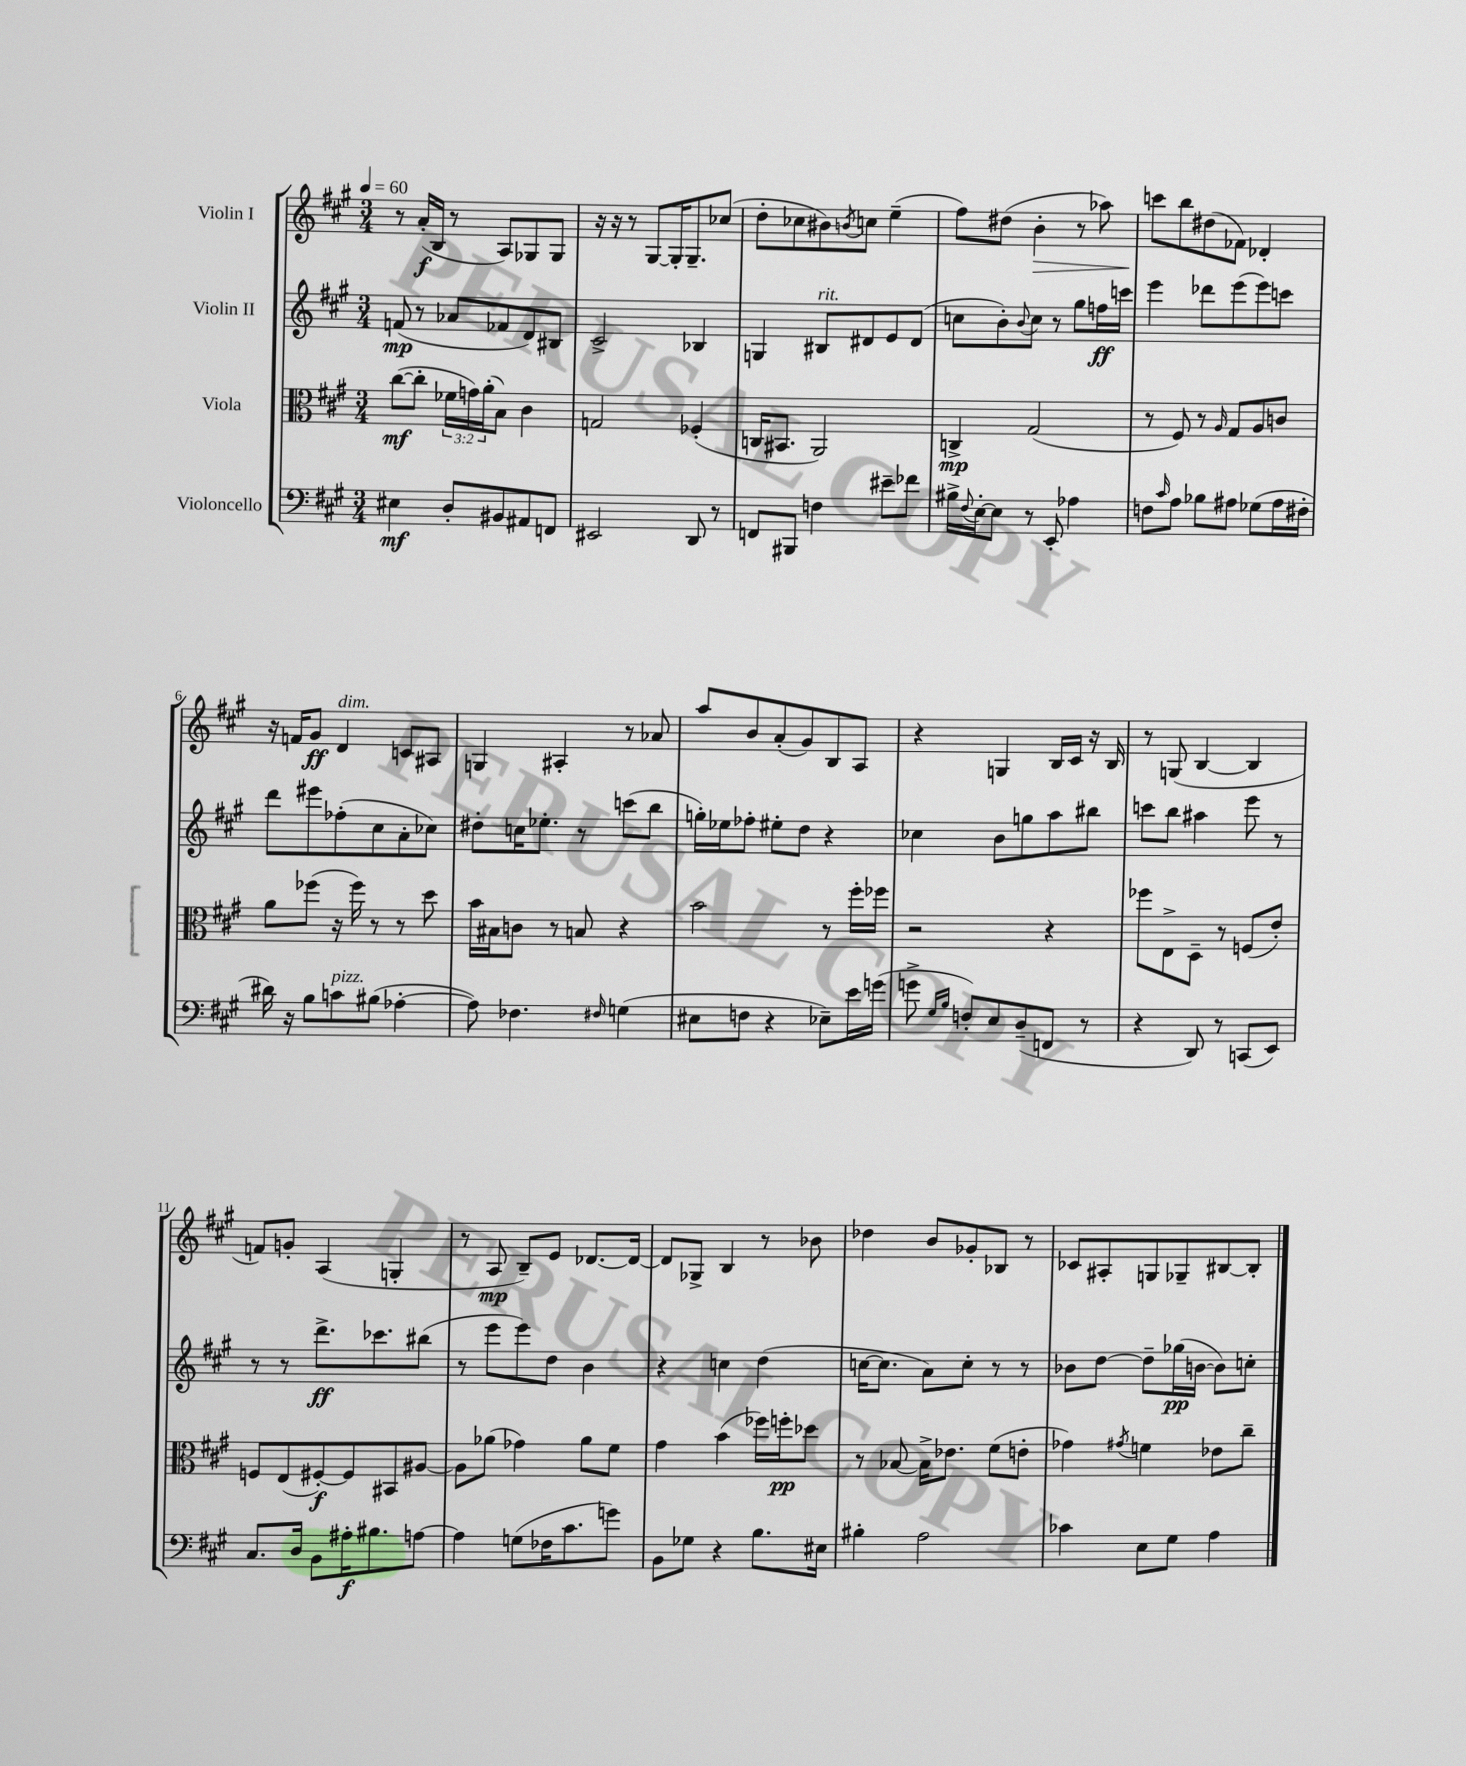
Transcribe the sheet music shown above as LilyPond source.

<<
\new StaffGroup <<
\new Staff = "s0" \with { instrumentName = "Violin I" } {
    \clef treble \key a \major \numericTimeSignature \time 3/4 \tempo 4 = 60
    r8 a'16-.\f( b16 r8 a8) ges8 ges8 |
    r16 r16 r8 gis8~ gis16-. gis8.-- ces''8( |
    d''8-. ces''8 bis'8) \acciaccatura { b'8 } c''8 e''4--( |
    fis''8) dis''8( b'4-.\> r8 aes''8) |
    c'''8\! b''8 dis''8( fes'8) des'4-. |
    r16 f'16 gis'8\ff d'4^\markup { \italic "dim." } c'8 ais8 |
    g4 ais4-. r8 aes'8 |
    a''8 b'8 a'8-.( gis'8) b8 a8 |
    r4 g4 b16 cis'16 r16 b16 |
    r8 g8( b4~ b4 |
    f'8) g'8-. a4( g4-. |
    r8 a8\mp b8--) e'8 des'8.~ des'16~ |
    des'8 ges8-> b4 r8 bes'8 |
    des''4 b'8 ges'8-. bes8 r8 |
    ces'8 ais8-. g8 ges8-- bis8~ bis8-. \bar "|." |
}
\new Staff = "s1" \with { instrumentName = "Violin II" } {
    \clef treble \key a \major \numericTimeSignature \time 3/4
    f'8\mp( r8 aes'8 fes'8 d'8) bis8 |
    cis'2-> bes4 |
    g4 bis8^\markup { \italic "rit." } dis'8 e'8 dis'8( |
    c''8 b'8-.) \appoggiatura { b'8 } c''8 r8 gis''8 f''16\ff c'''16 |
    e'''4 des'''8 e'''8( e'''8) c'''8 |
    d'''8 eis'''8 fes''8-.( cis''8 a'8-. ces''8) |
    dis''8-. c''16 ees''8.-. r8 c'''8( b''8 |
    g''16-.) ees''16 fes''8-. eis''8-. d''8 r4 |
    ces''4 b'8 g''8 a''8 bis''8 |
    c'''8 b''8 ais''4 e'''8 r8 |
    r8 r8 d'''8.->\ff ces'''8. bis''8( |
    r8 e'''8 e'''8) d''8 b'4 |
    r4 c''4 d''4( |
    c''16~ c''8. a'8) c''8-. r8 r8 |
    bes'8 d''8~ d''8-- ges''16\pp( b'16~ b'8) c''8-. \bar "|." |
}
\new Staff = "s2" \with { instrumentName = "Viola" } {
    \clef alto \key a \major \numericTimeSignature \time 3/4 \override Staff.TupletNumber.text = #tuplet-number::calc-fraction-text
    cis''8~\mf( cis''8-. \tuplet 3/2 { fes'16 g'16) a'16-.( } b8) cis'4 |
    g2 fes4-.( |
    c16 bis,8. a,2) |
    c4->\mp gis2( |
    r8 fis8) r8 \grace { a16 } gis8 a8 c'8 |
    a'8 fes''8( r16 fes''16) r8 r8 d''8 |
    b'16 bis16 c'8 r8 b8 r4 |
    b'2 r8 fis''16-. fes''16 |
    r2 r4 |
    fes''8 e8-> d8-- r8 f8( e'8-.) |
    f8 e8( fis8~-.\f) fis8 bis,8 ais8~ |
    ais8 aes'8( ges'4) aes'8 fis'8 |
    gis'4 b'4( fes''16) f''16-.\pp des''8 |
    r8 bes8~ bes16-> ees'8. fis'8( e'8-. |
    ges'4) \acciaccatura { gis'8 } f'4 ees'8 cis''8-- \bar "|." |
}
\new Staff = "s3" \with { instrumentName = "Violoncello" } {
    \clef bass \key a \major \numericTimeSignature \time 3/4
    eis4\mf d8-. bis,8 ais,8 f,8 |
    eis,2 d,8 r8 |
    f,8 bis,,8 f4 eis'8-- fes'8 |
    bis16-> \appoggiatura { fis8 } e16~-. e8 r8 e,8-. aes4 |
    f8 \grace { cis'16 } a8 bes8 ais8 ges8( ais16 fis16-. |
    dis'16) r16 b8 c'8^\markup { \italic "pizz." } bis8( aes4~-. |
    aes8) fes4. \grace { fis16 } g4( |
    eis8 f8 r4 ees8--) e'16 g'16( |
    g'8-> \grace { gis16 b16 } f8-.) e8 d8--( f,8 r8 |
    r4 d,8) r8 c,8( e,8) |
    cis8. d16 b,8 ais16-.\f bis8. a8~ |
    a4 g8( fes16 cis'8. g'8) |
    b,8 ges8 r4 b8. eis16 |
    bis4-. a2 |
    ces'4 e8 gis8 a4 \bar "|." |
}
>>
>>
